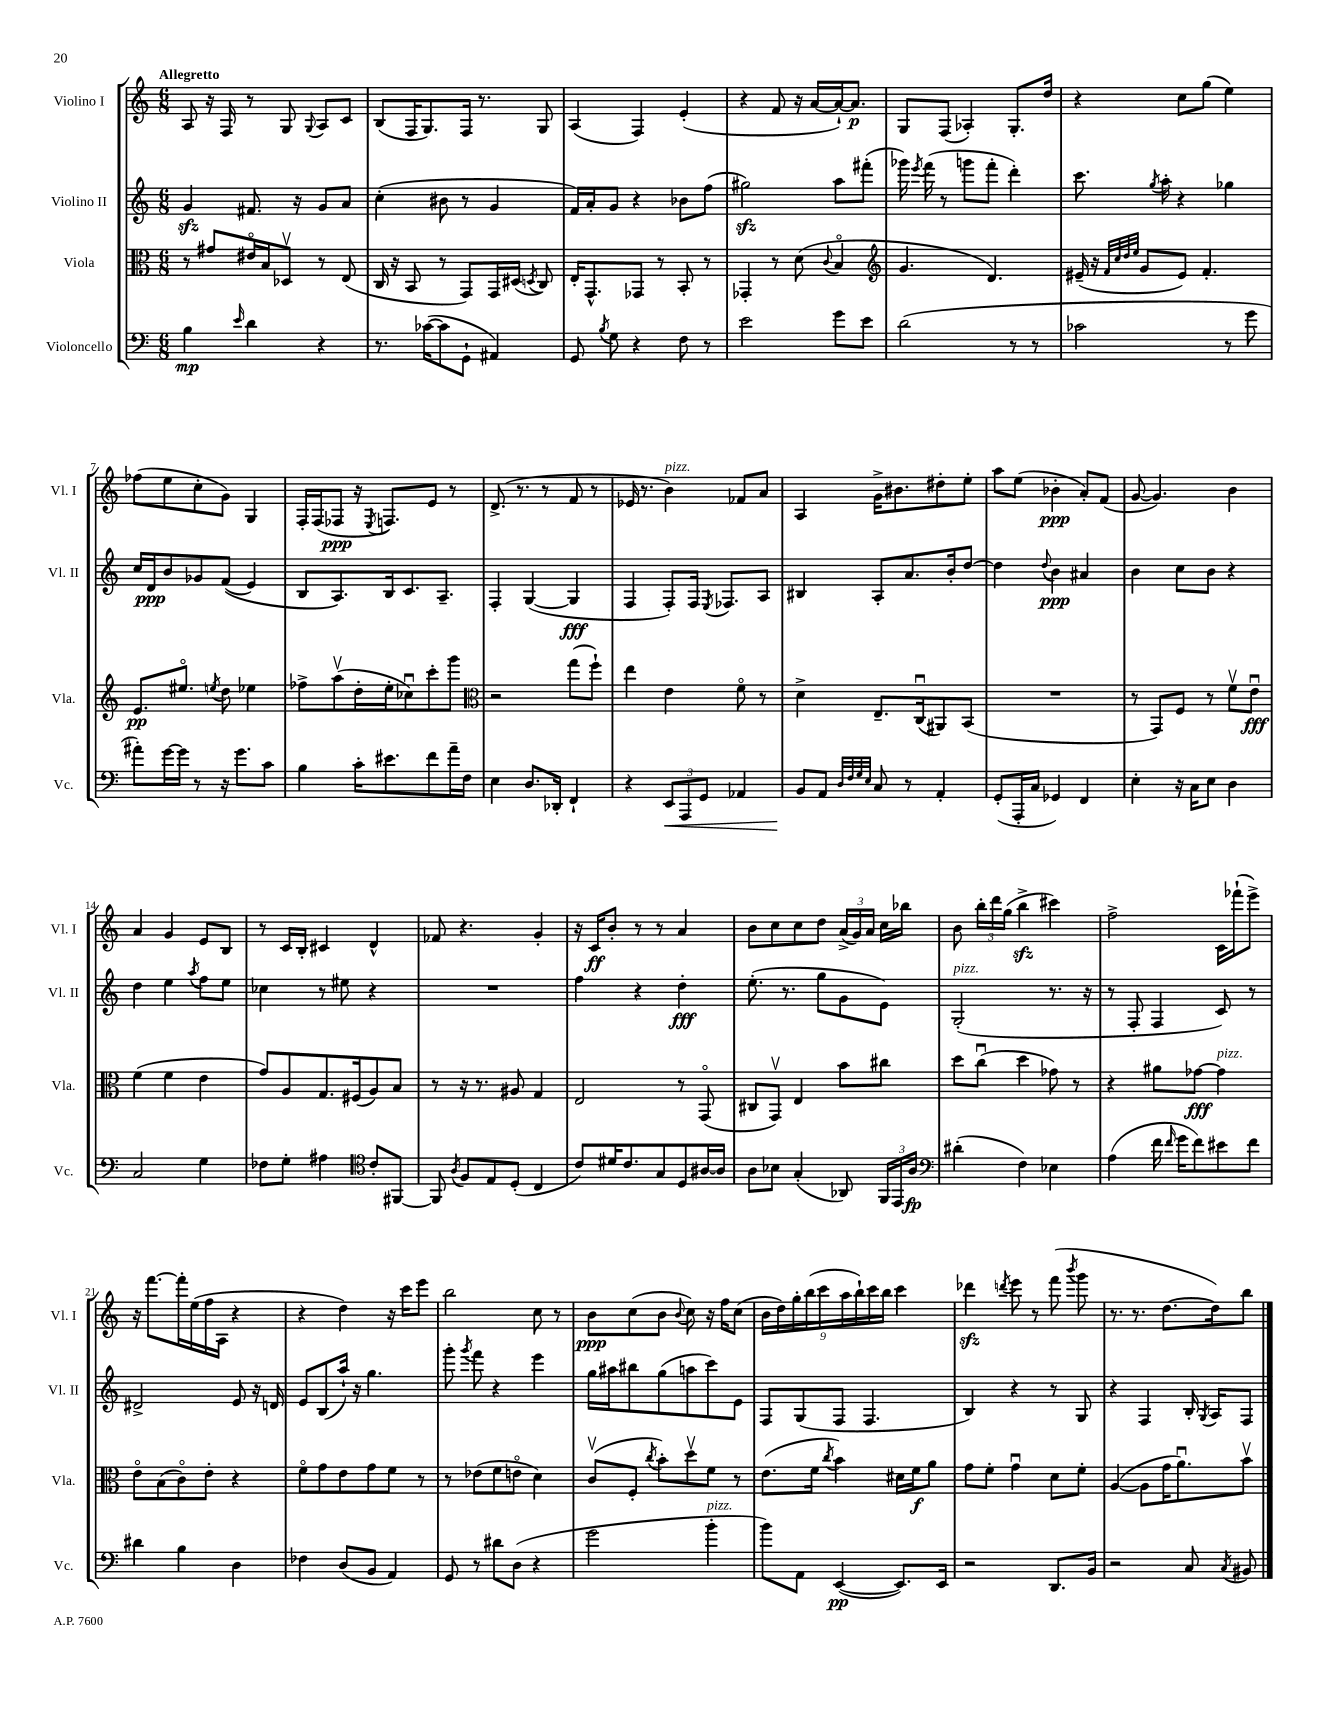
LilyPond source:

<<
\new StaffGroup <<
\new Staff = "s0" \with { instrumentName = "Violino I" shortInstrumentName = "Vl. I" } {
    \clef treble \key c \major \numericTimeSignature \time 6/8 \tempo "Allegretto"
    \autoBeamOff a8 r16 f16 r8 g8 \appoggiatura { g8 } a8[ c'8] |
    b8[( f16 g8.) f16] r8. g8 |
    a4( f4) e'4-.( |
    r4 f'8 r16 a'16[~ a'16~-!) a'8.]\p |
    g8[ f8]( aes4-.) g8.[-. d''16] |
    r4 c''8[ g''8]( e''4) |
    fes''8[( e''8 c''8-. g'8]) g4 |
    f16[-. f16( fes8]\ppp r16 \acciaccatura { e8 } f8.[) e'8] r8 |
    d'8.->( r8. r8 f'8 r8 |
    ees'16 r8. b'4^\markup { \italic "pizz." }) fes'8[ a'8] |
    a4 g'16[-> bis'8. dis''8-. e''8]-. |
    a''8[ e''8]( bes'4-.\ppp a'8[-.) f'8]( |
    g'8~ g'4.) b'4 |
    a'4 g'4 e'8[ b8] |
    r8 c'16[ b16]-. cis'4 d'4-^ |
    fes'8 r4. g'4-. |
    r16 c'16[\ff b'8]-. r8 r8 a'4 |
    b'8[ c''8 c''8 d''8] \tuplet 3/2 { a'16[->( g'16) a'16] } c''16[ bes''16] |
    b'8 \tuplet 3/2 { b''16[-. d'''16 g''16]( } b''4->\sfz cis'''4) |
    f''2-> c'16[ fes'''16-!( e'''8]->) |
    r16 f'''8.[~ f'''16-. e''16( f''16 a16] r4 |
    r4 d''4) r16 c'''16[ e'''8] |
    b''2 c''8 r8 |
    b'8[\ppp c''8( b'8] \appoggiatura { b'8 } c''8) r16 f''16[ c''8]( |
    \tuplet 9/8 { b'16[ d''16) g''16-. b''16( c'''16 a''16 b''16-!) c'''16 b''16] } c'''4 |
    des'''4\sfz \acciaccatura { d'''8 } e'''8 r8 f'''8( \acciaccatura { b'''8 } g'''8 |
    r8. r8. d''8.[~ d''16) b''8] \bar "|." |
}
\new Staff = "s1" \with { instrumentName = "Violino II" shortInstrumentName = "Vl. II" } {
    \clef treble \key c \major \numericTimeSignature \time 6/8
    \autoBeamOff g'4\sfz fis'8. r16 g'8[ a'8] |
    c''4-.( bis'8 r8 g'4 |
    f'16[) a'16-. g'8] r4 bes'8[ f''8]( |
    gis''2\sfz) a''8[ fis'''8]-.( |
    ges'''16) \acciaccatura { e'''8 } f'''16( r8 g'''8[ f'''8]-. d'''4-.) |
    c'''8. \acciaccatura { g''8 } a''16-. r4 ges''4 |
    c''16[ d'16\ppp b'8 ges'8 f'8](\( e'4) |
    b8[ a8.\) b16 c'8. a8.]-- |
    f4-. g4~( g4\fff |
    f4 f8[-.) f16] \acciaccatura { e8 } fes8.[ a8] |
    bis4 a8[-. a'8. b'16-. d''8]~ |
    d''4 \appoggiatura { d''8 } b'4\ppp ais'4 |
    b'4 c''8[ b'8] r4 |
    d''4 e''4 \acciaccatura { a''8 } f''8[ e''8] |
    ces''4 r8 eis''8 r4 |
    R2. |
    f''4 r4 d''4-.\fff |
    e''8.-.( r8. g''8[ g'8 e'8]) |
    g2-.^\markup { \italic "pizz." }( r8. r16 |
    r8 f8-. f4 c'8) r8 |
    dis'2-> e'8 r16 d'16 |
    e'8[ b8( a''16]-!) r16 g''4. |
    g'''8-. \acciaccatura { g'''8 } f'''8 r4 e'''4 |
    g''16[ ais''16 bis''8 g''8( a''8 c'''8) e'8] |
    f8[ g8( f8] f4. |
    b4) r4 r8 g8 |
    r4 f4 b16-. \acciaccatura { g8 } a16[ f8] \bar "|." |
}
\new Staff = "s2" \with { instrumentName = "Viola" shortInstrumentName = "Vla." } {
    \clef alto \key c \major \numericTimeSignature \time 6/8
    \autoBeamOff r8 gis'8[ eis'16\flageolet b16 des8]\upbow r8 e8( |
    c16 r16 b,8 r8 g,8[) g,16 dis16]( \acciaccatura { d8 } c8) |
    e16[-. g,8.-^ ges,8] r8 b,8-. r8 |
    ges,4-. r8 d'8( \appoggiatura { c'8 } b4\flageolet |
    \clef treble g'4. d'4.) |
    eis'16--( r16 \grace { f'32[ c''32 d''32 e''32] } g'8[ eis'8]) f'4.-. |
    e'8.[\pp eis''8.]\flageolet \acciaccatura { e''8 } d''8 ees''4 |
    fes''8[-> a''8\upbow( d''16-. e''16-. ces''8\downbow) c'''8-. g'''8] |
    \clef alto r2 g''8[( f''8]-!) |
    e''4 e'4 f'8\flageolet r8 |
    d'4-> e8.[-- c16\downbow( ais,8) b,8]( |
    R2. |
    r8 g,8[) f8] r8 f'8[\upbow e'8]\downbow\fff |
    f'4( f'4 e'4 |
    g'8[) a8 g8. fis16( a8) b8] |
    r8 r16 r8. ais8 g4 |
    e2 r8 g,8\flageolet( |
    cis8[ g,8]\upbow) e4 b'8[ cis''8] |
    d''8[ c''8]\downbow( d''4 ges'8) r8 |
    r4 ais'8[ ges'8]~\fff ges'4^\markup { \italic "pizz." } |
    e'8[\flageolet b8( c'8\flageolet) e'8]-. r4 |
    f'8[\flageolet g'8 e'8 g'8 f'8] r8 |
    r8 ees'8[( f'8 e'8]\flageolet d'4) |
    c'8[\upbow( f8]-. \acciaccatura { c''8 } b'8[-.) d''8\upbow f'8] r8 |
    e'8.[( f'16] \acciaccatura { c''8 } b'4) dis'16[ f'16\f a'8] |
    g'8[ f'8]-. g'4\downbow d'8[ f'8]-. |
    a4~( a8[ g'16 a'8.\downbow) b'8]\upbow \bar "|." |
}
\new Staff = "s3" \with { instrumentName = "Violoncello" shortInstrumentName = "Vc." } {
    \clef bass \key c \major \numericTimeSignature \time 6/8
    \autoBeamOff b4\mp \grace { e'16 } d'4 r4 |
    r8. ces'16[~( ces'8 g,8]-! ais,4) |
    g,8 \acciaccatura { b8 } g8 r4 f8 r8 |
    e'2 g'8[ e'8] |
    d'2( r8 r8 |
    ces'2 r8 g'8 |
    ais'8[-.) g'16~ g'16] r8 r16 g'8.[ c'8] |
    b4 c'16[-. eis'8. f'8 a'16-- f16] |
    e4 d8.[ des,16]-. f,4-! |
    r4 \tuplet 3/2 { e,8[\< a,,8 g,8] } aes,4 |
    b,8[\! a,8] \grace { d32[ f32 g32 e32] } c8 r8 a,4-. |
    g,8[-.( a,,16-. c16] ges,4) f,4 |
    e4-. r16 c16[ e8] d4 |
    c2 g4 |
    fes8[ g8]-. ais4 \clef tenor c'8[-. fis,8]~ |
    fis,8 \acciaccatura { a8 } f8[ e8 d8]-.( c4 |
    c'8[) dis'16 c'8. g8 d8 ais16~ ais16] |
    a8[ bes8] g4-.( aes,8) \tuplet 3/2 { f,16[ e,16 a16]\fp } |
    \clef bass dis'4-.( f4) ees4 |
    a4( f'16 \grace { f'16 } g'16[ f'8) eis'8 f'8] |
    dis'4 b4 d4 |
    fes4 d8[( b,8] a,4) |
    g,8 r8 dis'8[ d8]( r4 |
    g'2 b'4-.^\markup { \italic "pizz." } |
    b'8[) a,8] e,4~\pp( e,8.[) e,16] |
    r2 d,8.[ b,16] |
    r2 c8 \acciaccatura { c8 } bis,8 \bar "|." |
}
>>
>>
